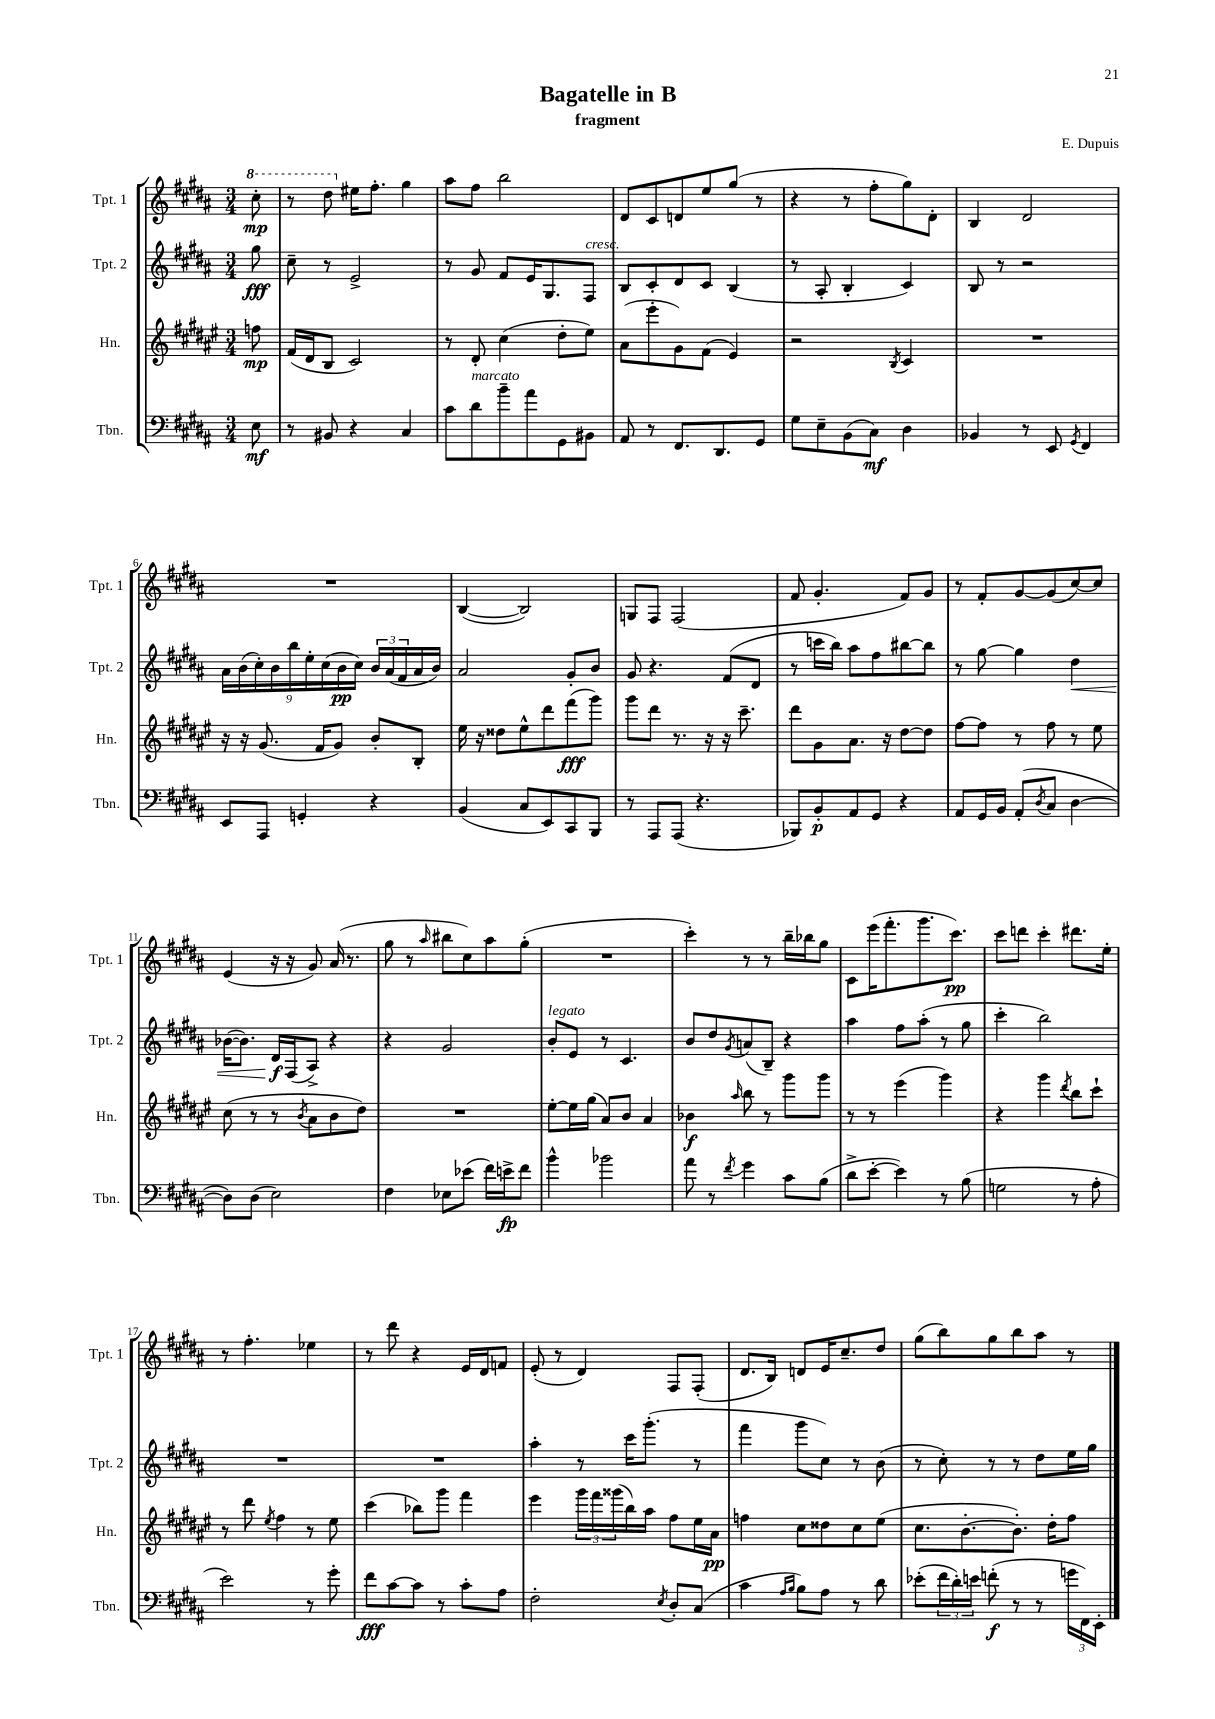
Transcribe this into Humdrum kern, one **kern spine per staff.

**kern	**kern	**kern	**kern
*staff4	*staff3	*staff2	*staff1
*clefF4	*clefG2	*clefG2	*clefG2
*k[f#c#g#d#a#]	*k[f#c#g#d#a#e#]	*k[f#c#g#d#a#]	*k[f#c#g#d#a#]
*M3/4	*M3/4	*M3/4	*M3/4
8E	8ff	8gg#	8ccc#'
=	=	=	=
8r	(16f#	8cc#~	8r
.	16d#	.	.
8BB#	8B	8r	8ddd#
4r	2c#)	2e^	16ee#
.	.	.	8.ff#'
4C#	.	.	4gg#
=	=	=	=
8c#	8r	8r	8aa#
8d#	8d#'	8g#	8ff#
8b~	(4cc#	8f#	2bb
8a#	.	16e	.
.	.	8.G#	.
8GG#	8dd#'	.	.
8BB#	8ee#)	8F#	.
=	=	=	=
8AA#	(8a#	8B	8d#
8r	8eee#'	8c#'	8c#
8.FF#	8g#)	8d#	8d
.	(8f#	8c#	8ee
8.DD#	.	.	.
.	4e#)	(4B	(8gg#
8GG#	.	.	8r
=	=	=	=
8G#	2r	8r	4r
8E~	.	8A#'	.
(8BB	.	4B'	8r
8C#)	.	.	8ff#'
.	8qB	.	.
4D#	4c#	4c#)	8gg#)
.	.	.	8d#'
=	=	=	=
4BB-	2.r	8B	4B
.	.	8r	.
8r	.	2r	2d#
8EE	.	.	.
8qGG#	.	.	.
4FF#	.	.	.
=	=	=	=
8EE	16r	18a#	2.r
.	.	(18b	.
.	16r	.	.
.	.	18cc#')	.
8AAA#	(8.g#	.	.
.	.	18b	.
.	.	18bb	.
4GG'	.	.	.
.	.	18ee'	.
.	16f#	.	.
.	.	(18cc#	.
.	8g#)	.	.
.	.	18b	.
.	.	18cc#)	.
4r	8b'	24b	.
.	.	(24a#	.
.	.	24f#	.
.	8B'	16a#	.
.	.	16b)	.
=	=	=	=
(4BB	16ee#	2a#	([4B
.	16r	.	.
.	8dd##	.	.
8C#	8ee#^^	.	2B])
8EE)	8ddd#	.	.
8CC#	(8fff#	8g#'	.
8BBB	8ggg#)	8b	.
=	=	=	=
8r	8ggg#	8g#	8G
8AAA#	8ddd#	4.r	8F#
(8AAA#	8.r	.	(2F#
4.r	.	.	.
.	16r	.	.
.	16r	(8f#	.
.	8.ccc#~	.	.
.	.	8d#	.
=	=	=	=
8BBB-)	8ddd#	8r	8f#
8BB'	8g#	16ccc	4.g#'
.	.	16bb)	.
8AA#	8.a#	8aa#	.
8GG#	.	8ff#	.
.	16r	.	.
4r	[8dd#	[8bb#	8f#)
.	8dd#]	8bb#]	8g#
=	=	=	=
8AA#	[8ff#	8r	8r
16GG#	8ff#]	[8gg#	8f#'
16BB	.	.	.
(8AA#'	8r	4gg#]	[8g#
8qD#	.	.	.
8C#	8ff#	.	(8g#]
[4D#	8r	4dd#	[8cc#)
.	8ee#	.	8cc#]
=	=	=	=
8D#])	(8cc#	([16b-	(4e
.	.	8.b-])	.
(8D#	8r	.	.
2E)	8r	16d#	16r
.	.	(16F#	16r
.	8qb	.	.
.	8a#	8A#^)	8g#)
.	8b	4r	(16a#
.	.	.	8.r
.	8dd#)	.	.
=	=	=	=
4F#	2.r	4r	8gg#
.	.	.	8r
.	.	.	16qqaa#
8E-	.	2g#	8bb#
(8e-	.	.	8cc#)
16f#)	.	.	8aa#
16e^	.	.	.
8f#	.	.	(8gg#'
=	=	=	=
4b^^	[8ee#'	8b'	2.r
.	16ee#]	8e	.
.	(16gg#	.	.
2b-	8a#)	8r	.
.	8b	4.c#	.
.	4a#	.	.
=	=	=	=
8a#	4b-	8b	4ccc#')
8r	.	8dd#	.
8qf#	16qqaa#	8qg#	.
4g#	8bb	(8a	8r
.	8r	8B~)	8r
8c#	8ggg#	4r	16bb~
.	.	.	16bb-
(8B	8ggg#	.	8gg#
=	=	=	=
8d#^	8r	4aa#	8c#
[8e'	8r	.	(16eee
.	.	.	8.fff#'
4e])	(4eee#	8ff#	.
.	.	(8aa#'	8.ggg#
8r	4ggg#)	8r	.
.	.	.	8.ccc#)
(8B	.	8gg#	.
=	=	=	=
2G	4r	4ccc#'	8ccc#
.	.	.	8ddd
.	4ggg#	2bb)	4ccc#'
.	8qddd#	.	.
8r	8bb	.	8.ddd#
8A#'	8ccc#`	.	.
.	.	.	16ee'
=	=	=	=
2e)	8r	2.r	8r
.	8ddd#	.	4.ff#'
.	8qee#	.	.
.	4ff#	.	.
8r	8r	.	4ee-
8g#'	8ee#	.	.
=	=	=	=
8f#	(4ccc#	2.r	8r
[8c#	.	.	8ddd#
8c#]	8bb-)	.	4r
8r	8ggg#	.	.
8c#'	4fff#	.	16e
.	.	.	16d#
8A#	.	.	8f
=	=	=	=
2F#'	4eee#	4aa#'	(8e'
.	.	.	8r
.	24ggg#	8r	4d#)
.	24fff#	.	.
.	(24ggg##	.	.
.	16bb)	16ccc#	.
.	16aa#	(8.ggg#'	.
8qE	.	.	.
8D#'	8ff#	.	8F#
(8C#	16ee#	8r	(8F#'
.	16a#	.	.
=	=	=	=
4c#	4ff	4fff#	8.d#
.	.	.	16B)
16qqA#	.	.	.
16qqB	.	.	.
8B)	8cc#	8ggg#	8d
8A#	8dd##	8cc#)	16e
.	.	.	8.cc#~
8r	8cc#	8r	.
8d#	(8ee#	(8b	8dd#
=	=	=	=
(8e-'	8.cc#	8r	(8gg#
24f#	.	8cc#')	8bb)
24d#')	.	.	.
.	[8.b'	.	.
24e	.	.	.
(8f'	.	8r	8gg#
8r	8.b'])	8r	8bb
8r	.	8dd#	8aa#
.	16dd#'	.	.
24g	8ff#	16ee	8r
24FF#)	.	.	.
.	.	16gg#	.
24EE'	.	.	.
==	==	==	==
*-	*-	*-	*-
